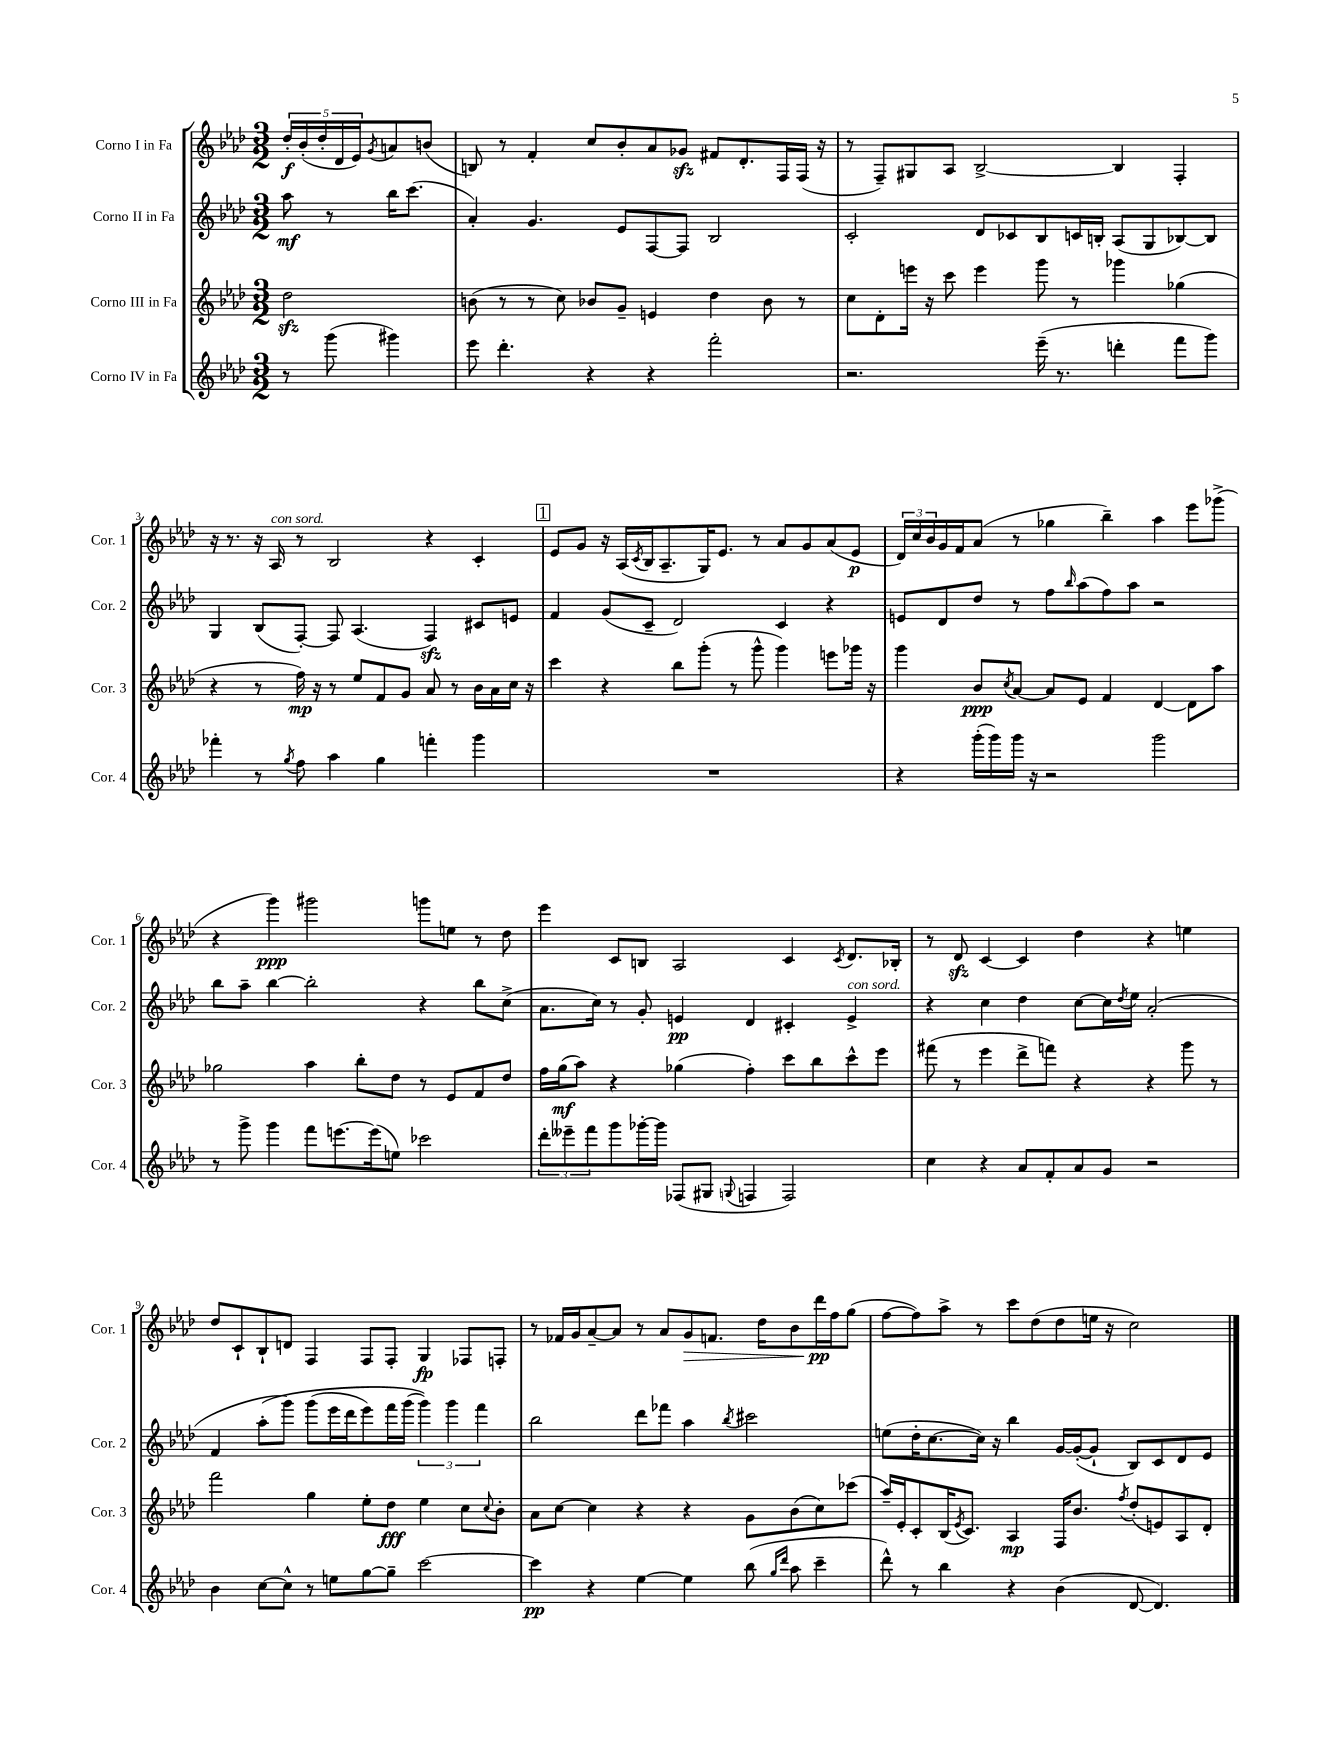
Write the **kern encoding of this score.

**kern	**kern	**kern	**kern
*staff4	*staff3	*staff2	*staff1
*clefG2	*clefG2	*clefG2	*clefG2
*k[b-e-a-d-]	*k[b-e-a-d-]	*k[b-e-a-d-]	*k[b-e-a-d-]
*M3/2	*M3/2	*M3/2	*M3/2
8r	2dd-	8aa-	20dd-'
.	.	.	(20b-'
.	.	.	20dd-'
(8ggg	.	8r	.
.	.	.	20d-
.	.	.	20e-)
.	.	.	8qg
4ggg#)	.	16bb-	8a
.	.	(8.ccc	.
.	.	.	(8b
=	=	=	=
8eee-	(8b	4a-')	8B)
4.ddd-'	8r	.	8r
.	8r	4.g	4f'
.	8cc)	.	.
4r	8b-	.	8cc
.	8g~	8e-	8b-'
4r	4e	[8F	8a-
.	.	8F]	8g-
2fff'	4dd-	2B-	8f#
.	.	.	8.d-'
.	8b-	.	.
.	.	.	16F
.	8r	.	(16F
.	.	.	16r
=	=	=	=
2.r	8cc	2c'	8r
.	8d-'	.	8F~)
.	16eee	.	8G#
.	16r	.	.
.	8ccc	.	8A-
.	4eee	8d-	[2B-^
.	.	8c-	.
(16eee-~	8ggg	8B-	.
8.r	.	.	.
.	8r	16c	.
.	.	16B'	.
4ddd'	4ggg-	(8A-	4B-]
.	.	8G	.
8fff	(4gg-	[8B-)	4F'
8ggg)	.	8B-]	.
=	=	=	=
4fff-'	4r	4G	16r
.	.	.	8.r
8r	8r	(8B-	16r
.	.	.	16A-
8qgg	.	.	.
8ff	16ff)	[8F')	8r
.	16r	.	.
4aa-	8r	8F]	2B-
.	8ee-	(4.A-	.
4gg	8f	.	.
.	8g	.	.
4fff'	8a-	4F)	4r
.	8r	.	.
4ggg	16b-	8c#	4c'
.	16a-	.	.
.	16cc	8e	.
.	16r	.	.
=	=	=	=
1.r	4ccc	4f	8e-
.	.	.	8g
.	4r	(8g	16r
.	.	.	(16A-
.	.	.	8qc
.	.	8c~	16B-
.	.	.	8.A-~
.	8bb-	2d-)	.
.	(8ggg'	.	16G)
.	.	.	8.e-
.	8r	.	.
.	8ggg^^	.	8r
.	4ggg)	4c	8a-
.	.	.	8g
.	8eee	4r	(8a-
.	16ggg-	.	8e-
.	16r	.	.
=	=	=	=
4r	4ggg	8e	24d-)
.	.	.	24cc
.	.	.	24b-
.	.	8d-	16g
.	.	.	16f
(16ggg'	8b-	8dd-	(8a-
16ggg)	.	.	.
.	8qcc	.	.
16ggg	[8a-	8r	8r
16r	.	.	.
2r	8a-]	8ff	4gg-
.	.	16qqbb-	.
.	8e-	(8aa-	.
.	4f	8ff)	4bb-~)
.	.	8aa-	.
2ggg	[4d-	2r	4aa-
.	8d-]	.	8eee-
.	8aa-	.	(8ggg-^
=	=	=	=
8r	2gg-	8bb-	4r
8ggg^	.	8aa-~	.
4ggg	.	[4bb-	4ggg)
8fff	4aa-	2bb-']	2ggg#
[8.eee	.	.	.
.	8bb-'	.	.
(16eee]	.	.	.
8ee)	8dd-	.	.
2ccc-	8r	4r	8ggg
.	8e-	.	8ee
.	8f	8bb-	8r
.	8dd-	(8cc^	8dd-
=	=	=	=
12ddd-'	16ff	8.a-	4eee-
.	(16gg	.	.
12eee--~	.	.	.
.	8aa-)	.	.
12fff	.	.	.
.	.	16cc)	.
8ggg	4r	8r	8c
[16ggg-'	.	8g'	8B
16ggg-]	.	.	.
(8F-	(4gg-	4e	2A-
8G#	.	.	.
8qqG	.	.	.
4F	4ff')	4d-	.
2F)	8ccc	4c#'	4c
.	8bb-	.	.
.	.	.	8qc
.	8ccc^^	4e^	8.d-
.	8eee-	.	.
.	.	.	16B-'
=	=	=	=
4cc	(8fff#	4r	8r
.	8r	.	8d-
4r	4eee-	4cc	[4c
8a-	8ddd-^	4dd-	4c]
8f'	8fff)	.	.
8a-	4r	[8cc	4dd-
8g	.	16cc]	.
.	.	8qdd-	.
.	.	16ee-	.
2r	4r	(2a-'	4r
.	8ggg	.	4ee
.	8r	.	.
=	=	=	=
4b-	2fff	4f	8dd-
.	.	.	8c`
[8cc	.	&(8aa-'	8B-`
8cc^^]	.	8ggg)	8d
8r	4gg	(8ggg	4F
8ee	.	16eee-	.
.	.	16ddd-	.
[8gg	8ee-'	8eee-)	8F
8gg~]	8dd-	16fff	8F'
.	.	(16ggg	.
[2ccc	4ee-	6ggg)&)	4G
.	.	6ggg	.
.	8cc	.	8F-
.	.	6fff	.
.	8qqcc	.	.
.	8b-'	.	8F'
=	=	=	=
4ccc]	8a-	2bb-	8r
.	[8cc	.	16f-
.	.	.	16g
4r	4cc]	.	[8a-~
.	.	.	8a-]
[4ee-	4r	8ddd-	8r
.	.	8fff-	8a-
4ee-]	4r	4aa-	8g
.	.	.	8.f
.	.	8qbb-	.
(8bb-	8g	2ccc#	.
.	.	.	16dd-
16qqgg	.	.	.
16qqddd-	.	.	.
8aa-	(8b-	.	8b-
4ccc~	8cc)	.	16ddd-
.	.	.	16ff
.	(8ccc-	.	(8gg
=	=	=	=
8ddd-^^)	16aa-~)	(8ee	[8ff
.	16e-'	.	.
8r	8c'	16dd-'	8ff])
.	.	[8.cc	.
4bb-	(16B-	.	8aa-^
.	8qe-	.	.
.	8.c)	.	.
.	.	16cc])	8r
.	.	16r	.
4r	4A-	4bb-	8ccc
.	.	.	(8dd-
(4b-	16F	[16g	8dd-
.	8.b-	(16g'_	.
.	.	8g`]	16ee
.	.	.	16r
.	8qff	.	.
[8d-	(8dd-'	8B-)	2cc)
4.d-])	8e)	8c	.
.	8A-	8d-	.
.	8d-'	8e-	.
==	==	==	==
*-	*-	*-	*-
